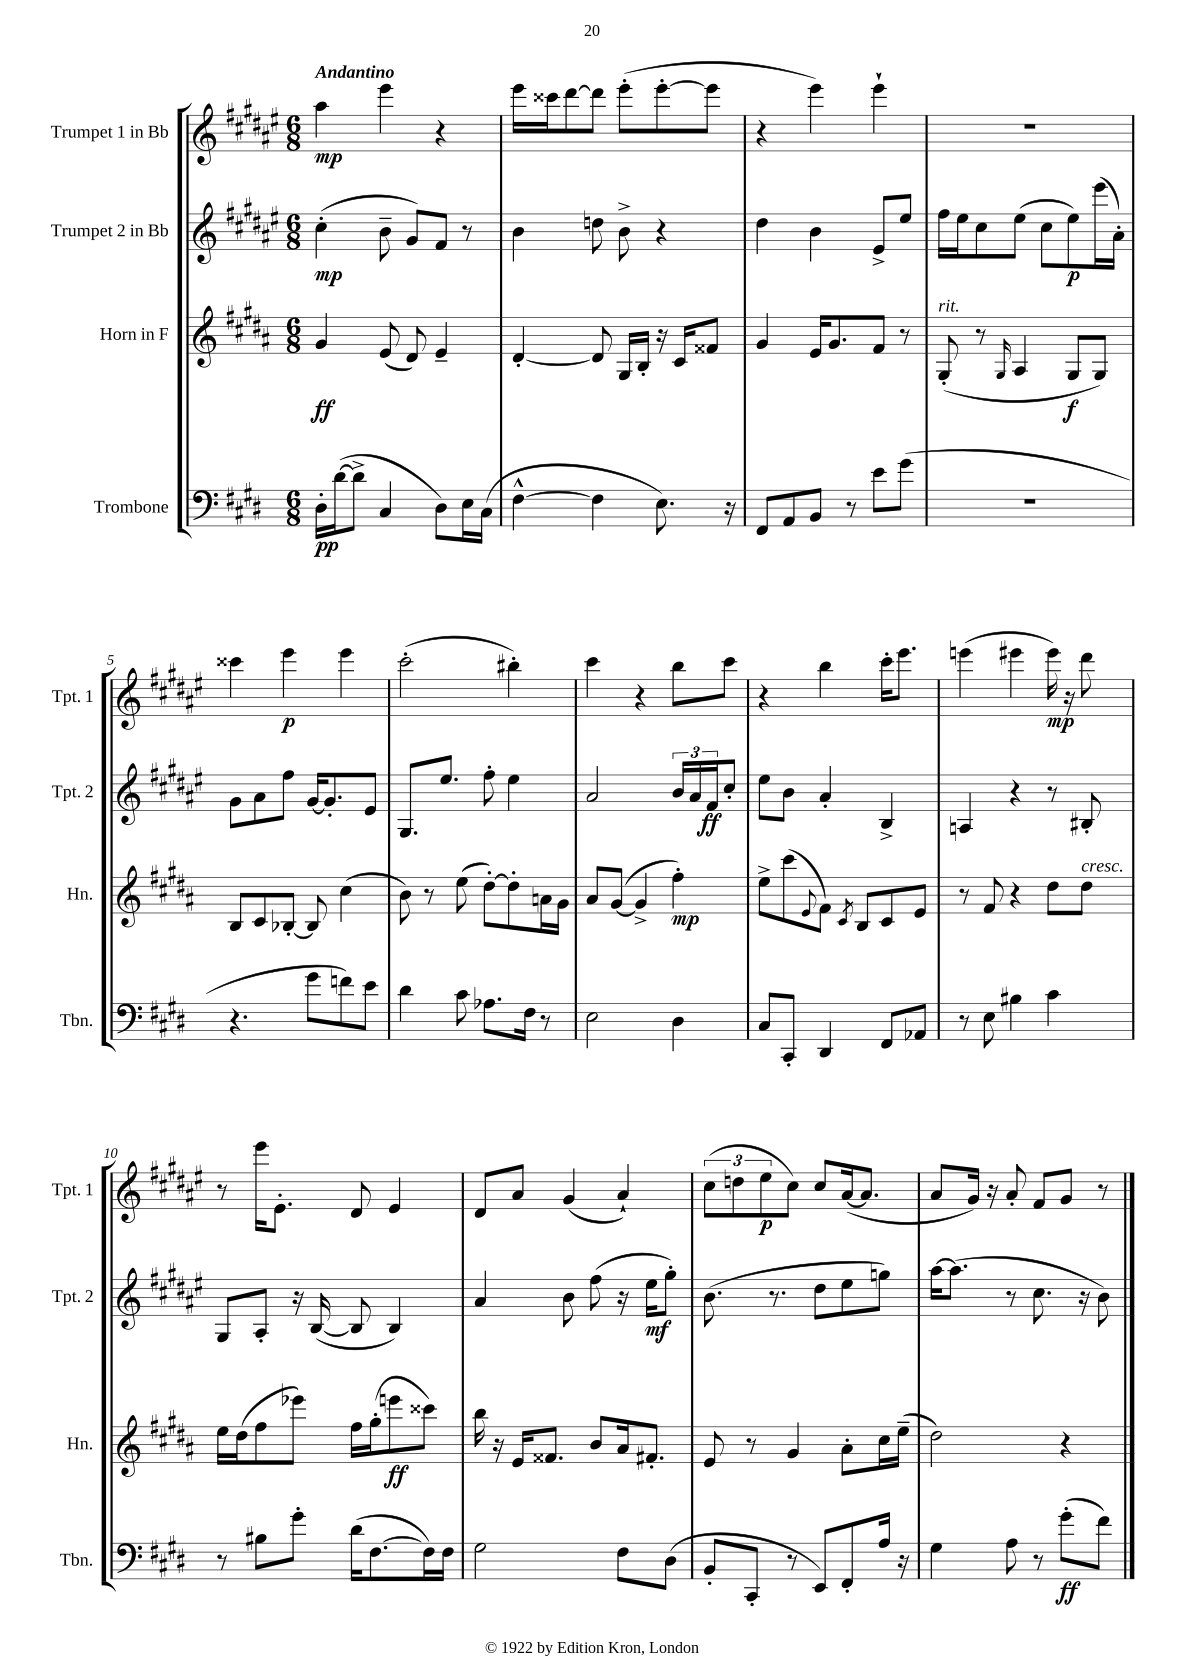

**kern	**kern	**kern	**kern
*staff4	*staff3	*staff2	*staff1
*clefF4	*clefG2	*clefG2	*clefG2
*k[f#c#g#d#]	*k[f#c#g#d#a#]	*k[f#c#g#d#a#e#]	*k[f#c#g#d#a#e#]
*M6/8	*M6/8	*M6/8	*M6/8
16D#'\LL	4g#/	(4cc#'\	4aa#\
([16d#\J	.	.	.
8d#^\]J	.	.	.
4C#/	(8e/	8b~\	4eee#\
.	8d#/)	8g#/L)	.
8D#\L)	4e~/	8f#/J	4r
16E\L	.	8r	.
(16C#\JJ	.	.	.
=	=	=	=
[4F#^^\	[4d#'/	4b\	16eee#\LL
.	.	.	16ccc##\J
.	.	.	[8ddd#\
4F#\]	8d#/]	8dd\	8ddd#\]J
.	16G#/LL	8b^\	(8eee#'\L
.	16B'/JJ	.	.
8.E\)	16r	4r	[8eee#'\
.	16c#/LK	.	.
.	8f##/J	.	8eee#\]J
16r	.	.	.
=	=	=	=
8FF#/L	4g#/	4dd#\	4r
8AA/	.	.	.
8BB/J	16e/LK	4b\	4eee#\)
.	8.g#/	.	.
8r	.	.	.
8e\L	8f#/J	8e#^/L	4eee#`\
(8g#\J	8r	8ee#/J	.
=	=	=	=
2.r	(8G#'/	16ff#\LL	2.r
.	.	16ee#\J	.
.	8r	8cc#\	.
.	16qqG#/	.	.
.	4A#/	(8ee#\J	.
.	.	8cc#\L	.
.	8G#/L	8ee#\)	.
.	8G#/J)	(16eee#\L	.
.	.	16a#'\JJ)	.
=	=	=	=
4.r	8B/L	8g#\L	4ccc##\
.	8c#/	8a#\	.
.	[8B-'/J	8ff#\J	4eee#\
8g#\L	8B-/]	[16g#/LK	.
.	.	8.g#'/]	.
8f\)	(4cc#\	.	4eee#\
8e\J	.	8e#/J	.
=	=	=	=
4d#\	8b\)	8.G#/L	(2ccc#'\
.	8r	.	.
.	.	8.ee#/J	.
8c#\	(8ee\	.	.
8.A-\L	[8dd#'\L)	8ff#'\	.
.	8dd#'\]	4ee#\	4bb#'\)
16F#\Jk	.	.	.
8r	16a\L	.	.
.	16g#\JJ	.	.
=	=	=	=
2E\	8a#/L	2a#/	4ccc#\
.	([8g#/J	.	.
.	4g#^/]	.	4r
4D#\	4ff#'\)	24b/LL	8bb\L
.	.	24a#/	.
.	.	24f#/J	.
.	.	8cc#'/J	8ccc#\J
=	=	=	=
8C#/L	8ee^\L	8ee#\L	4r
8CC#'/J	(8ccc#\	8b\J	.
.	8qqe/	.	.
4DD#/	8f#\J)	4a#'/	4bb\
.	8qc#/	.	.
.	8B/L	.	.
8FF#/L	8c#/	4B^/	16ccc#'\LK
.	.	.	8.eee#\J
8AA-/J	8e/J	.	.
=	=	=	=
8r	8r	4A/	(4eee\
8E\	8f#/	.	.
4B#\	4r	4r	4eee#\
4c#\	8dd#\L	8r	16eee#\)
.	.	.	16r
.	8dd#\J	8B#'/	8ddd#\
=	=	=	=
8r	16ee\LL	8G#/L	8r
.	(16dd#\J	.	.
8B#\L	8ff#\	8A#'/J	16eee#\LK
.	.	.	8.e#'\J
8g#'\J	8eee-\J)	16r	.
.	.	([16B/	.
(16d#\LK	16ff#\LL	8B/]	8d#/
[8.F#\	(16gg#'\J	.	.
.	8eee\	4B/)	4e#/
16F#\]L)	8ccc##\J)	.	.
16F#\JJ	.	.	.
=	=	=	=
2G#\	16bb\	4a#/	8d#/L
.	16r	.	.
.	16e/LK	.	8a#/J
.	8.f##/J	.	.
.	.	8b\	(4g#/
.	8b/L	(8ff#\	.
8F#\L	16a#/k	16r	4a#`/)
.	8.f#'/J	16ee#\LK	.
(8D#\J	.	8gg#'\J)	.
=	=	=	=
8BB'/L	8e/	(8.b\	(12cc#\L
.	.	.	12dd\
8CC#'/J	8r	.	.
.	.	.	12ee#\
.	.	8.r	.
8r	4g#/	.	8cc#\J)
8EE/L)	.	8dd#\L	8cc#/L
8FF#'/	8a#'\L	8ee#\	([16a#/k
.	.	.	8.a#/]J
16A/Jk	16cc#\L	8gg\J)	.
16r	(16ee~\JJ	.	.
=	=	=	=
4G#\	2dd#\)	[16aa#\LK	8a#/L
.	.	(8.aa#\]J	.
.	.	.	16g#/Jk)
.	.	.	16r
8A\	.	8r	8a#'/
8r	.	8.cc#\	8f#/L
(8g#'\L	4r	.	8g#/J
.	.	16r	.
8f#\J)	.	8b\)	8r
==	==	==	==
*-	*-	*-	*-
